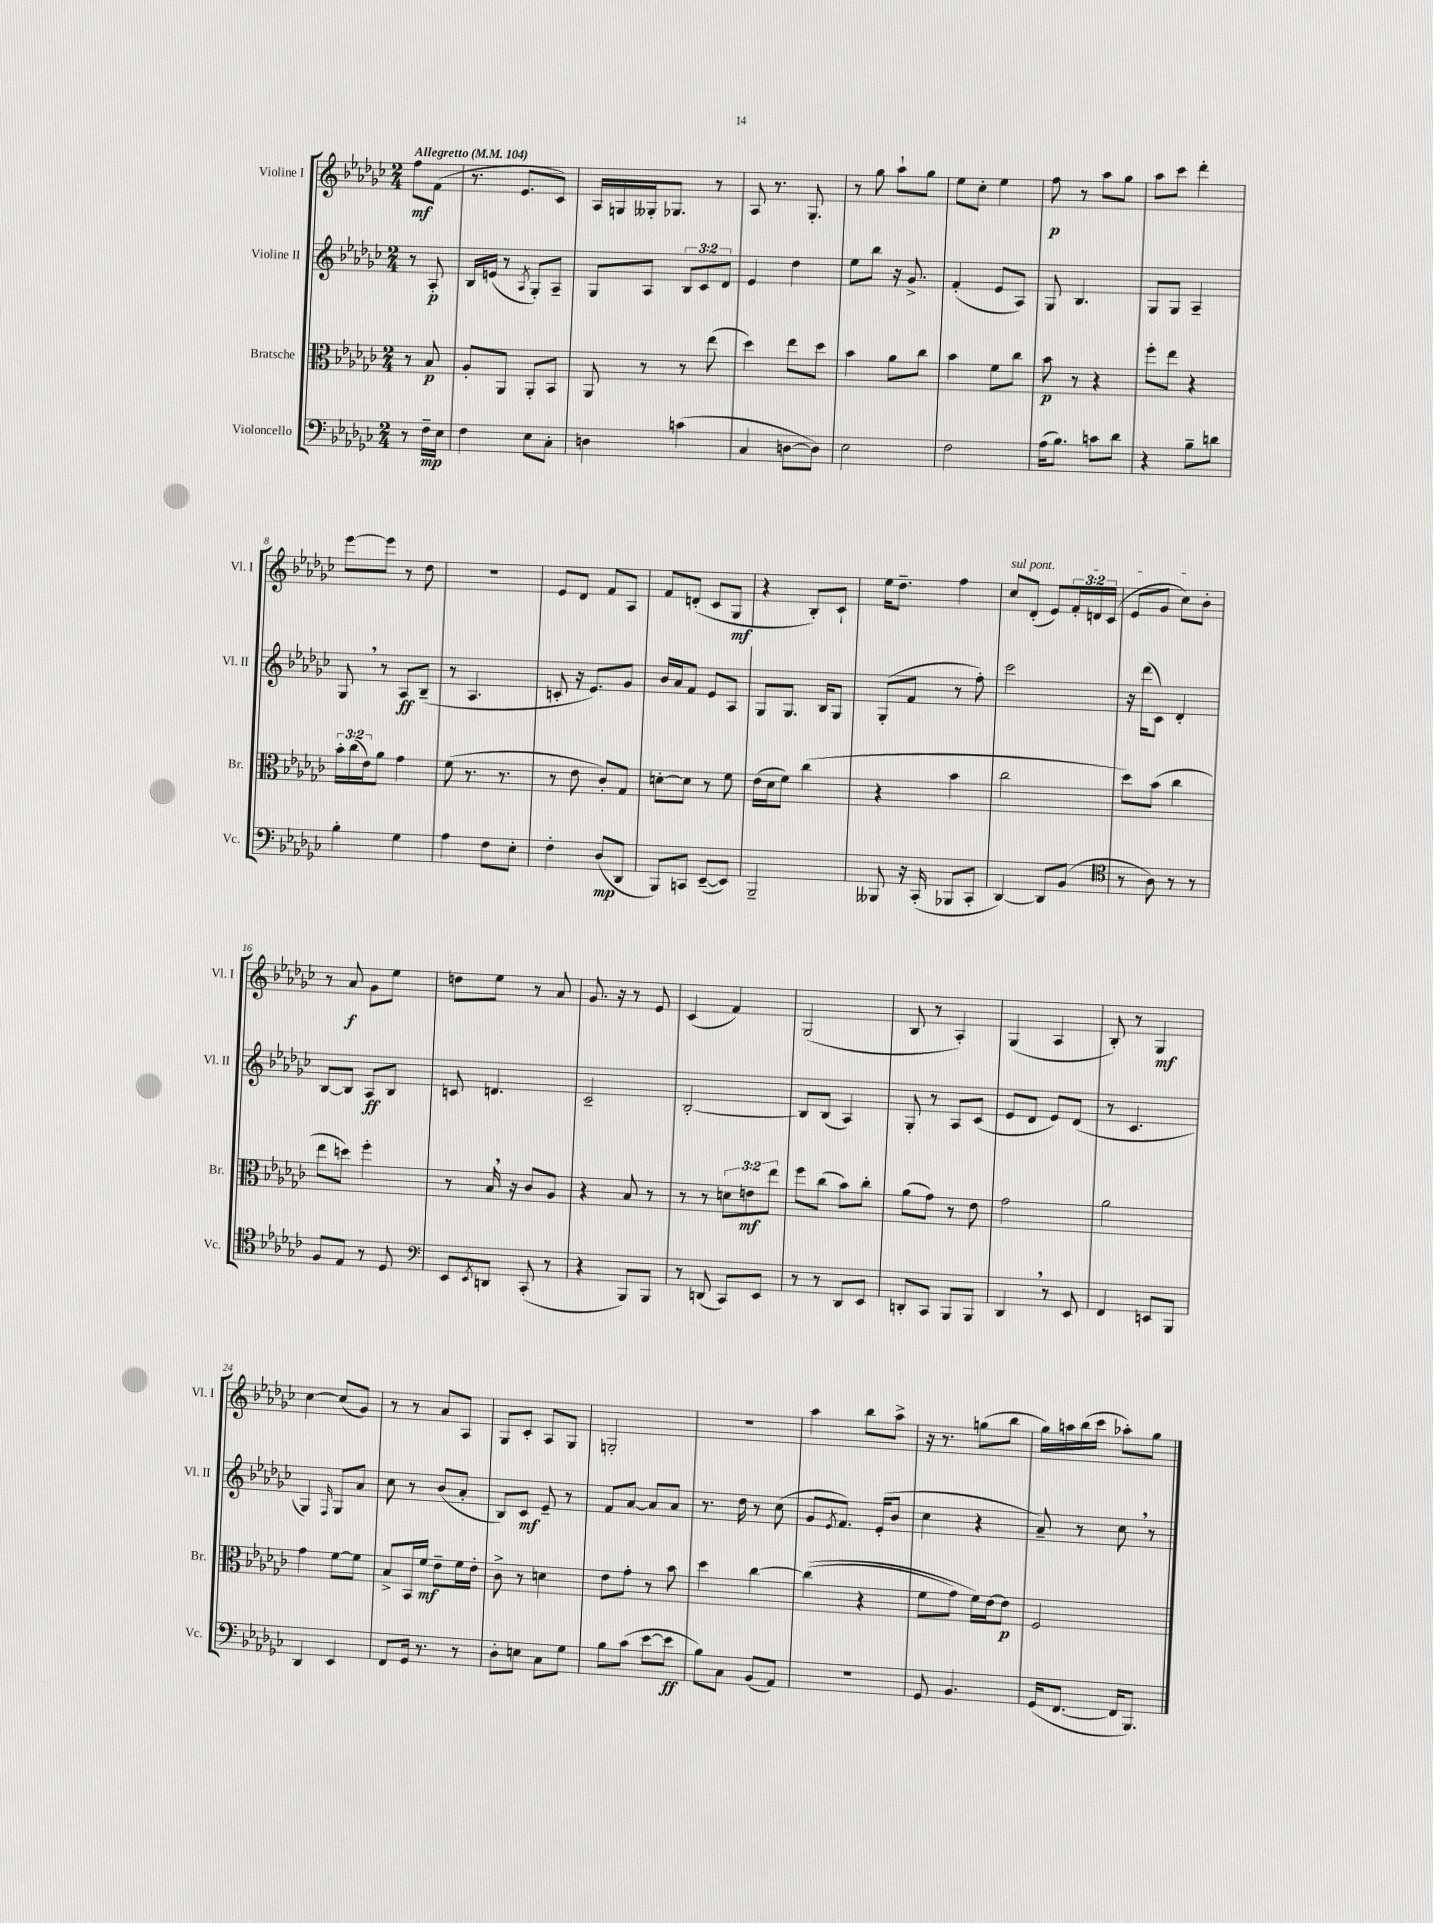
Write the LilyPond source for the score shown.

<<
\new StaffGroup <<
\new Staff = "s0" \with { instrumentName = "Violine I" shortInstrumentName = "Vl. I" } {
    \clef treble \key ges \major \numericTimeSignature \time 2/4 \override Staff.TupletNumber.text = #tuplet-number::calc-fraction-text \partial 4 \tempo "Allegretto" 4 = 104
    f''8\mf f'8( |
    r8. ees'8. ces'8) |
    aes16 g16 geses16-. ges8. r8 |
    aes8 r8. ges8.-. |
    r8 ges''8 aes''8-! ges''8 |
    ees''8 ces''8-. ees''4 |
    f''8\p r8 aes''8 ges''8 |
    aes''8 ces'''8 des'''4-. |
    ees'''8~ ees'''8 r8 des''8 |
    R2 |
    ees'8 des'8 f'8 aes8 |
    f'8 d'8-.( ces'8 ges8\mf |
    r4 bes8-.) ces'8-! |
    ees''16 des''8.-- f''4 |
    \once \override TextSpanner.bound-details.left.text = \markup { \italic "sul pont." } ces''8\startTextSpan des'8-.( ees'8) \tuplet 3/2 { f'16-. d'16 ces'16( } |
    ees'8 ges'8 ces''8) bes'8-.\stopTextSpan |
    r8 aes'8\f ges'8 ees''8 |
    d''8 ees''8 r8 aes'8 |
    ges'8. r16 r8 ees'8 |
    ces'4( f'4) |
    ges2( |
    bes8 r8 aes4-.) |
    ges4( aes4 |
    bes8-.) r8 ges4\mf |
    ces''4~ ces''8( ges'8) |
    r8 r8 aes'8 aes8 |
    ges8 ces'8-. aes8 ges8 |
    g2-. |
    R2 |
    aes''4 bes''8 aes''8-> |
    r16 r8. g''8( bes''8 |
    ges''16) a''16 bes''16( ces'''16 aes''8-.) ges''8 \bar "|." |
}
\new Staff = "s1" \with { instrumentName = "Violine II" shortInstrumentName = "Vl. II" } {
    \clef treble \key ges \major \numericTimeSignature \time 2/4 \override Staff.TupletNumber.text = #tuplet-number::calc-fraction-text \partial 4
    r8 aes8-.\p |
    bes16 e'16( r8 \acciaccatura { aes8 } ges8-.) aes8-- |
    ges8 aes8 \tuplet 3/2 { bes8 ces'8 des'8 } |
    ees'4 des''4 |
    ees''8 bes''8 r16 ges'8.-> |
    f'4-.( ees'8 aes8) |
    ges8 bes4. |
    ges8 ges8 aes4-- |
    ges8 \breathe r8 aes8\ff bes8--( |
    r8 aes4. |
    c'8-. r16 ees'8.) ges'8 |
    bes'16 aes'16 f'8 ees'8 aes8 |
    ges8 ges8. bes16 ges8 |
    ges8-.( f'8 r8 f''8-.) |
    ces'''2 |
    r16 des'''16( ces'8) des'4-. |
    bes8~ bes8 aes8\ff bes8 |
    c'8 d'4. |
    ces'2-- |
    bes2~-. |
    bes8 bes8( aes4) |
    ges8-. r8 aes8 ces'8( |
    ees'8 des'8 ees'8) des'8( |
    r8 ces'4. |
    ges4) \grace { f16 } ges8 aes'8 |
    ces''8 r8 bes'8( aes'8-. |
    bes8) ces'8\mf ees'8-- r8 |
    f'8 aes'8~ aes'8 aes'8 |
    r8. des''16 r8 ces''8( |
    ges'8 \acciaccatura { ees'8 } f'8.) ees'16-.( bes'8 |
    ces''4 r4 |
    aes'8--) r8 ces''8 \breathe r8 \bar "|." |
}
\new Staff = "s2" \with { instrumentName = "Bratsche" shortInstrumentName = "Br." } {
    \clef alto \key ges \major \numericTimeSignature \time 2/4 \override Staff.TupletNumber.text = #tuplet-number::calc-fraction-text \partial 4
    r8 bes8\p |
    aes8-. aes,8 aes,8-. bes,8 |
    aes,8 r8 r8 ees''8( |
    des''4) ees''8 des''8 |
    bes'4 aes'8 ces''8 |
    bes'4 f'8 ces''8 |
    bes'8\p r8 r4 |
    f''8-. ees''8 r4 |
    \tuplet 3/2 { bes'16-. ces''16( ees'16) } aes'8 ges'4 |
    f'8( r8. r8. |
    r8 ees'8 ces'8-.) ges8 |
    d'8~-. d'8 r8 f'8 |
    ees'16( des'16 f'8) ces''4( |
    r4 bes'4 |
    ces''2 |
    des''8) bes'8( ces''4 |
    ees''8 d''8) f''4-. |
    r8 bes16 \breathe r16 ces'8 aes8 |
    r4 bes8 r8 |
    r8 r8 \tuplet 3/2 { d'8 e'8\mf ees''8 } |
    f''8 ces''8( bes'8) ces''8-. |
    aes'8( ges'8) r8 ees'8 |
    ges'2 |
    aes'2 |
    ges'4 f'8~ f'8 |
    bes8-> bes,16 f'16\mf ees'8-- f'16 ees'16-. |
    ces'8-> r8 d'4 |
    ees'8 ges'8-. r8 bes'8 |
    des''4 ces''4~ |
    ces''4(\( r4 |
    f'8 ges'8) f'16\) ees'16~ ees'8\p |
    f2 \bar "|." |
}
\new Staff = "s3" \with { instrumentName = "Violoncello" shortInstrumentName = "Vc." } {
    \clef bass \key ges \major \numericTimeSignature \time 2/4 \partial 4
    r8 f16--\mp ees16 |
    f4 ees8 ces8-. |
    d4 c'4( |
    ces4 d8~ d8) |
    ees2 |
    f2 |
    aes16( bes8.) c'8 des'8 |
    r4 bes8-- d'8 |
    bes4-. ges4 |
    aes4 f8 ees8-. |
    f4-. des8\mp( des,8 |
    bes,,8) c,8 ees,8~--( ees,8) |
    bes,,2-- |
    beses,,8 r16 ces,16-.( bes,,8 ces,8-. |
    des,4~) des,8 bes,8( |
    \clef tenor r8 aes8) r8 r8 |
    f8 ees8 r8 des8 |
    \clef bass ees,8 \acciaccatura { ees,8 } d,8 ces,8-.( r8 |
    r4 bes,,8) bes,,8 |
    r8 d,8( ces,8) ees,8 |
    r8 r8 des,8 ees,8 |
    d,8-. ces,8 bes,,8 bes,,8 |
    des,4 \breathe r8 ees,8 |
    f,4 e,8 bes,,8 |
    des,4 ees,4 |
    f,8 ges,16 r8. r8 |
    des8-. e8 ces8 ges8 |
    bes8 ces'8( ees'8~ ees'8\ff |
    bes8) ces8 bes,8( aes,8) |
    R2 |
    ges,8 bes,4. |
    ges,16( f,8.~ f,16 bes,,8.) \bar "|." |
}
>>
>>
